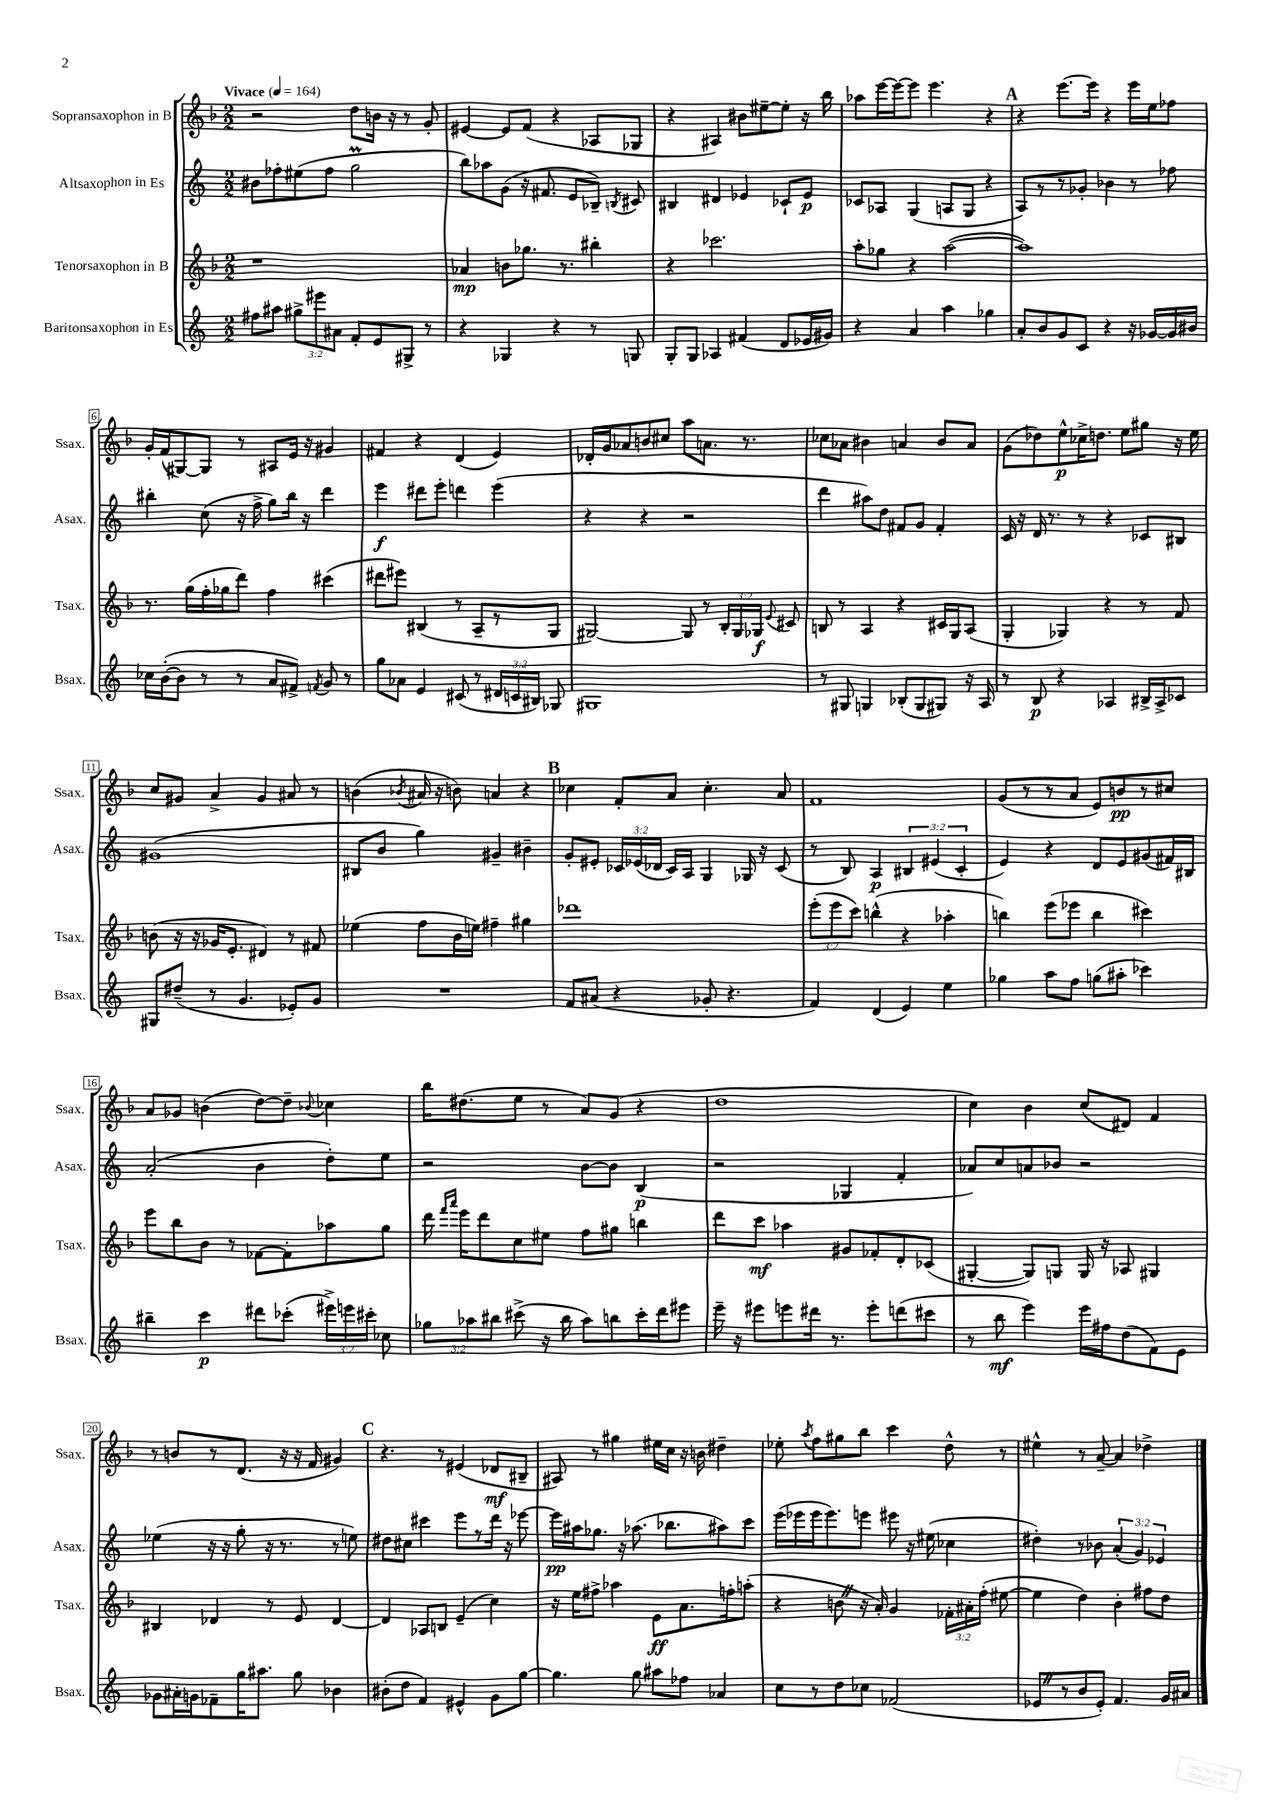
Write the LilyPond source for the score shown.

<<
\new StaffGroup <<
\new Staff = "s0" \with { instrumentName = "Sopransaxophon in B" shortInstrumentName = "Ssax." } {
    \clef treble \key f \major \numericTimeSignature \time 2/2 \tempo "Vivace" 4 = 164
    \autoBeamOff r2 d''8[ b'16] r16 r8 g'8-. |
    eis'4~ eis'8[ f'8]( r4 aes8[ ges8] |
    r4 ais4) bis'8[ eis''8~-- eis''8]-. r16 bes''16 |
    aes''8[ e'''16~ e'''16~ e'''8] e'''4. r4 |
    \mark \markup { \bold "A" } r4 e'''8.[~ e'''16] r4 e'''16[ e''16 fes''8] |
    g'16[-. f'16( gis8~) gis8] r8 ais8[ e'16] r16 gis'4 |
    fis'4 r4 d'4( e'4) |
    des'16[-. g'16 aes'8 b'8 cis''8] a''8[ a'8.] r8. |
    ces''8[ aes'8] bis'4 a'4 bis'8[ a'8] |
    g'8[( des''8) e''8-^\p ces''16-> d''8.] e''8[ gis''8] r16 e''16 |
    c''8[ gis'8] a'4-> gis'4 ais'8 r8 |
    b'4( \acciaccatura { bes'8 } ais'16 r16 b'8) a'4 r4 |
    \mark \markup { \bold "B" } ces''4 f'8[-. a'8] ces''4.-. a'8 |
    f'1 |
    g'8[( r8 r8 a'8] e'8[) b'8\pp r8 cis''8] |
    a'8[ ges'8] b'4( d''8[~) d''8]-- \appoggiatura { bes'8 } ces''4 |
    bes''16[ dis''8.( e''8] r8 a'8[) g'8]( r4 |
    d''1 |
    c''4) bes'4 c''8[( dis'8]) f'4 |
    r8 b'8[ r8 d'8.]( r16 r16 f'16 gis'4) |
    \mark \markup { \bold "C" } r4. r8 eis'4( des'8[\mf bis8]-- |
    ais8) r8 gis''4 eis''16[ c''16] r16 b'16 dis''4-- |
    ees''8-. \acciaccatura { a''8 } f''8[ gis''8 bes''8] c'''4 d''8-^ r8 |
    eis''4-^ r8 a'8~-- a'4 des''4-> \bar "|." |
}
\new Staff = "s1" \with { instrumentName = "Altsaxophon in Es" shortInstrumentName = "Asax." } {
    \clef treble \key c \major \numericTimeSignature \time 2/2 \override Staff.TupletNumber.text = #tuplet-number::calc-fraction-text
    \autoBeamOff bis'8[ fes''8-. eis''8( fes''8] g''2\prall |
    b''8[) aes''8 g'8]( r16 fis'8. e'8[ bes8]--) \acciaccatura { b8 } cis'8 |
    bis4 dis'4 ees'4 ces'8[-! ees'8]\p |
    ces'8[ aes8] g4( a8[ g8] r4 |
    \mark \markup { \bold "A" } a8[) r8 r8 ges'8]-. bes'4 r8 fes''8 |
    bis''4-. c''8( r16 f''16-> g''8[) bis''16] r16 d'''4 |
    e'''4\f dis'''8[ e'''8]-. d'''4 e'''4( |
    r4 r4 r2 |
    d'''4 ais''8[) d''8] fis'8[ g'8] fis'4-. |
    c'16 r16 d'16 r8. r8 r4 ces'8[ bis8] |
    gis'1( |
    bis8[ b'8] g''4) gis'4-- bis'4-- |
    \mark \markup { \bold "B" } g'8[-. eis'8]-. \tuplet 3/2 { ces'16[ ees'16( des'16] } ces'16[) a16] g4 ges16 r16 ces'8( |
    r8 b8) a4\p \tuplet 3/2 { bis4 eis'4( c'4-. } |
    e'4) r4 d'8[ e'8 gis'8( fis'16) bis16] |
    a'2-.( b'4 d''8[-.) e''8] |
    r2 b'8[~ b'8] b4\p( |
    r2 ges4 f'4-. |
    aes'8[) c''8 a'8 bes'8] r2 |
    ees''4( r16 r16 g''8-. r16 r8. r8 e''8) |
    \mark \markup { \bold "C" } dis''8[ cis''8] cis'''4 e'''8[ r8 d'''16] r16 ees'''8~ |
    ees'''16[\pp ais''16 ges''8.] r16 aes''8.( bes''8.[ ais''8) c'''8] |
    e'''16[( ees'''16 ees'''16 ees'''8.) e'''8] eis'''8 r16 eis''16( ces''4 |
    dis''4-.) r8 bes'8 \tuplet 3/2 { a'4-.( g'4) ees'4 } \bar "|." |
}
\new Staff = "s2" \with { instrumentName = "Tenorsaxophon in B" shortInstrumentName = "Tsax." } {
    \clef treble \key f \major \numericTimeSignature \time 2/2 \override Staff.TupletNumber.text = #tuplet-number::calc-fraction-text
    \autoBeamOff r1 |
    aes'4\mp b'8[ ges''8.] r8. bis''4-. |
    r4 ces'''2. |
    a''8[-. ges''8] r4 a''2~( |
    \mark \markup { \bold "A" } a''1) |
    r8. g''16[( f''16-. ges''16 d'''8]) f''4 cis'''4( |
    dis'''8[ eis'''8]) bis4( r8 a8[-- r8 g8] |
    gis2~) gis8 r8 \tuplet 3/2 { bes16[-. gis16 ges16]\f } \appoggiatura { e'8 } cis'8 |
    b8 r8 a4 r4 cis'16[ g16 a8]( |
    g4-. ges4) r4 r8 f'8 |
    b'8( r16 r16 ges'16[ e'8.]-. dis'4) r8 fis'8 |
    ees''4( f''8[ bes'16 e''16]) fis''4-- gis''4 |
    \mark \markup { \bold "B" } des'''1 |
    \tuplet 3/2 { e'''8[-.( e'''8 c'''8]) } b''4-^( r4 aes''4-. |
    b''4) e'''8[( ees'''8] b''4 cis'''4) |
    e'''8[ bes''8 bes'8] r8 fes'8[~ fes'8-. aes''8 g''8] |
    d'''16 \grace { f'''16[ a'''16] } e'''16[ d'''8 c''8 eis''8] f''8[ gis''8] b''4 |
    d'''8[ c'''8]\mf aes''4 gis'8[ fes'8-. d'8-. ces'8]( |
    gis4~-. gis8[) g8] g16 r16 aes8 gis4 |
    bis4 des'4 r8 e'8 des'4~ |
    \mark \markup { \bold "C" } des'4 aes8[ b8] e'4--( c''4) |
    r16 e''16[ fis''8]-> aes''4 e'8[\ff a'8. f''16-. a''8]-.( |
    r4 b'8 \once \override BreathingSign.text = \markup { \musicglyph "scripts.caesura.straight" } \breathe r16 a'16-.) g'4 \tuplet 3/2 { fes'16[-. ais'16-. f''16]-.( } eis''8~ |
    eis''4 d''4) bes'4-. fis''8[ d''8] \bar "|." |
}
\new Staff = "s3" \with { instrumentName = "Baritonsaxophon in Es" shortInstrumentName = "Bsax." } {
    \clef treble \key c \major \numericTimeSignature \time 2/2 \override Staff.TupletNumber.text = #tuplet-number::calc-fraction-text
    \autoBeamOff fis''8[ ais''8] \tuplet 3/2 { gis''8[-> eis'''8 ais'8] } f'8[-. e'8 gis8]-> r8 |
    r4 ges4 r4 r8 g8 |
    g8[-. g8] aes4 fis'4( d'8[ ees'16 gis'16]) |
    r4 a'4 a''4 ges''4 |
    \mark \markup { \bold "A" } a'8[-. b'8 g'8 c'8] r4 r16 ges'16[~ ges'16 bis'16] |
    ces''16[ b'16~-.( b'8] r8 r8 a'8[ fis'8]->) \acciaccatura { f'8 } g'8 r8 |
    g''8[ aes'8] e'4 cis'8( r8 \tuplet 3/2 { dis'16[ c'16 bis16]) } ges8 |
    gis1 |
    r8 gis8 g4 bes8[-.( g8 gis8]) r16 a16 |
    r8 b8\p r4 aes4 bis16[-> aes16-> ces'8] |
    gis8[ dis''8]--( r8 g'4. ees'8[-.) g'8] |
    R1 |
    \mark \markup { \bold "B" } f'8[ ais'8]( r4 ges'8-. r4. |
    f'4) d'4( e'4) e''4 |
    ges''4 a''8[ f''8] g''8[( ais''8]-. ces'''4) |
    bis''4-- c'''4\p dis'''8[ ces'''8]-.( \tuplet 3/2 { eis'''16[->) e'''16 cis'''16]-. } ces''8 |
    \tuplet 3/2 { ges''8[ aes''8 bis''8] } cis'''8->( r16 bis''16 aes''8[) b''8 cis'''16-. d'''16 eis'''8] |
    e'''16-- r16 eis'''8[ e'''8 dis'''16] r8. e'''8[-. d'''8( cis'''8] |
    r8 b''8\mf e'''4) e'''16[ fis''16 d''8( f'8) e'8] |
    ges'8[ ais'16-. g'16 fes'8-- g''16 ais''8.] g''8 bes'4 |
    \mark \markup { \bold "C" } bis'8[-.( d''8] f'4) eis'4-^ g'8[ g''8]~ |
    g''4. g''8 ais''8[ fes''8] aes'4 |
    c''8[ r8 d''8 ces''8] fes'2( |
    ees'8[ \once \override BreathingSign.text = \markup { \musicglyph "scripts.caesura.straight" } \breathe r8 b'8 ees'8]-.) f'4. g'16[ ais'16] \bar "|." |
}
>>
>>
\layout { \context { \Score \override BarNumber.stencil = #(make-stencil-boxer 0.1 0.3 ly:text-interface::print) } }
